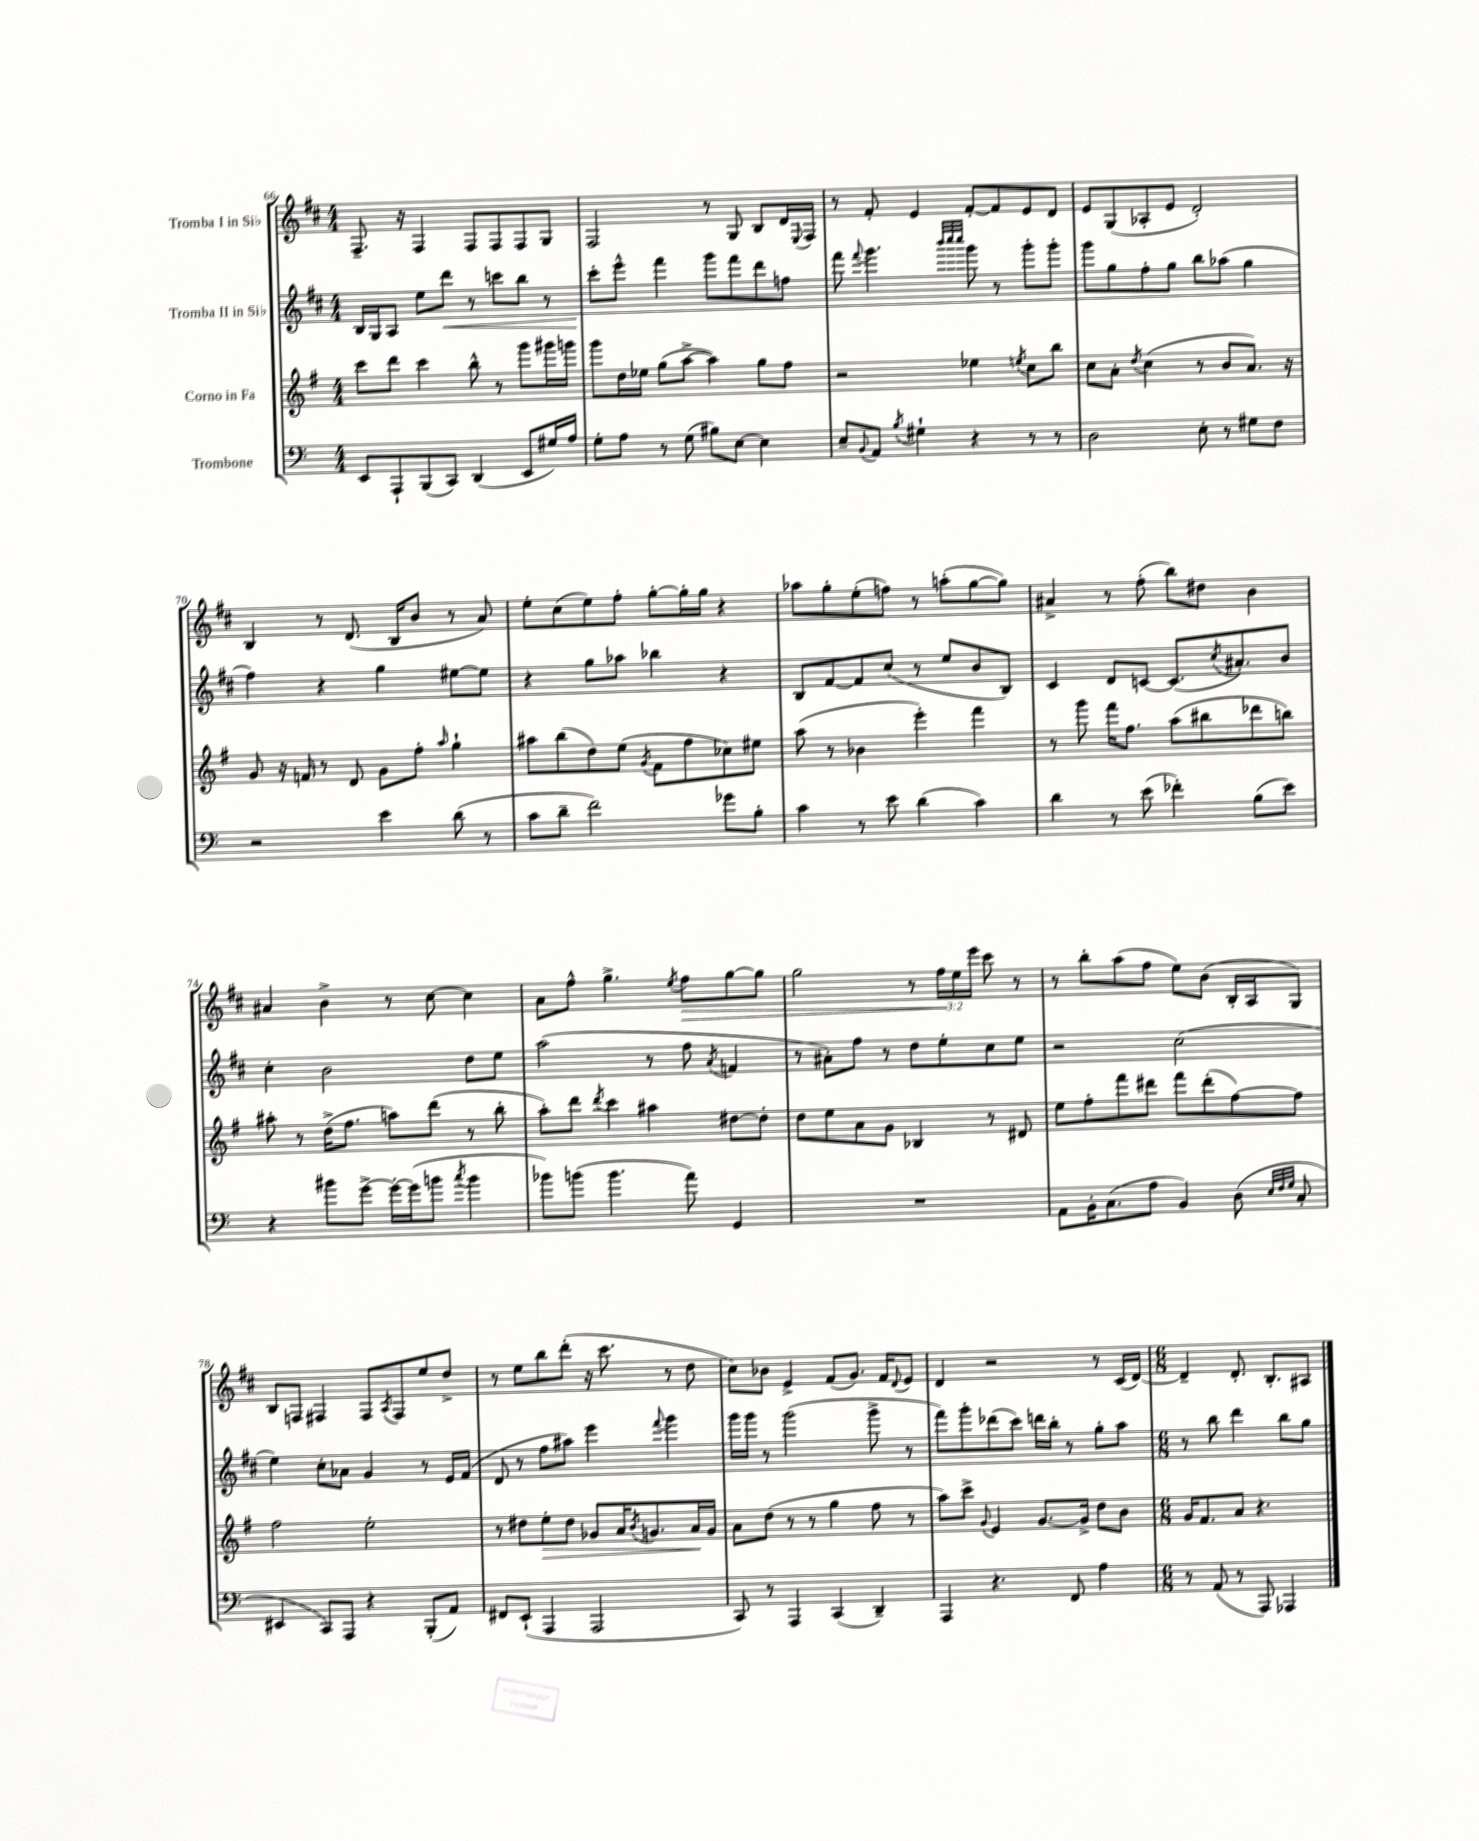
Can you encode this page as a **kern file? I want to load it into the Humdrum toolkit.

**kern	**kern	**kern	**kern
*staff4	*staff3	*staff2	*staff1
*clefF4	*clefG2	*clefG2	*clefG2
*k[]	*k[f#]	*k[f#c#]	*k[f#c#]
*M4/4	*M4/4	*M4/4	*M4/4
8EE/L	8ccc\L	16B/LL	8.F#~/
.	.	16G/J	.
8AAA`/	8ddd\J	8A/J	.
.	.	.	16r
(8BBB/	4ccc\	8ee\L	4F#/
8CC/J)	.	8ddd\J	.
(4DD/	8bb^^\	8r	8F#/L
.	8r	8ccc\L	8F#/
8EE/L	8ggg\L	8bb\J	8F#/
16G#/L)	16ggg#\L	8r	8G/J
16A/JJ	16ggg\JJ	.	.
=	=	=	=
8G'\L	8ggg\L	8ccc#'\L	2F#/
8A\J	16dd\L	8eee^^\J	.
.	16ee-\JJ	.	.
8r	(8gg\L	4fff#\	.
(8G\	[8aa^\J	.	.
8B#\L)	4aa\])	8ggg\L	8r
[8E\J	.	8fff#\	8G/
4E\]	8gg\L	8ddd\	8B/L
.	8ff#\J	8ff\J	16d/L
.	.	.	8qqE/
.	.	.	16F#/JJ
=	=	=	=
8E~/L	2r	8fff#\	8r
8qqBB/	.	8qqfff#/	.
8AA/J	.	4.ggg\	8f#'/
8qB/	.	.	.
4G#`\	.	.	4e/
.	.	32qqbbb/LLL	.
.	.	32qqcccc#/	.
.	.	32qqcccc#/JJJ	.
4r	4ee-\	8ggg\	[8f#'/L
.	.	8r	8f#/]
.	8qee/	.	.
8r	8cc\L	8ggg'\L	8e/
8r	8bb\J	8ggg'\J	8d/J
=	=	=	=
2D\	8cc\L	8ggg\L	8e/L
.	8a'\J	8gg\	(8G/
.	8qdd/	.	.
.	(4cc\	8ff#'\	8A-'/
.	.	8gg\J	8e/J
8E'\	8r	8bb\L	2d'/)
8r	8b/L	(8aa-\J	.
8G#\L	8.a/J)	4gg\	.
8F\J	.	.	.
.	16r	.	.
=	=	=	=
2r	8g/	4ff#\)	4B/
.	16r	.	.
.	16f/	.	.
.	8r	4r	8r
.	8d/	.	(8.d/
4e\	8g\L	4gg\	.
.	.	.	16B/LK
.	8ff#'\J	.	8b/J
.	16qqaa/	.	.
(8d\	4gg`\	[8ee#\L	8r
8r	.	8ee#\]J	8a/)
=	=	=	=
8c\L	8aa#\L	4r	8ee'\L
8d~\J	(8bb\	.	(8cc#\
2f\)	8dd\)	8gg\L	8ee\)
.	(8ee\J	8aa-\J	8ff#'\J
.	8qg/	.	.
.	8f#\L	4bb-\	[8gg'\L
.	8ff#\	.	16gg'\]L
.	.	.	16gg\JJ
8g-\L	8cc-\)	4r	4r
8B'\J	8ee#\J	.	.
=	=	=	=
4c\	(8aa\	8B/L	8aa-\L
.	8r	[8f#/	8gg'\
8r	4b-\	8f#/]	(8ee'\
8e\	.	(8cc#/J	8ff\J)
(4d\	4eee'\)	8r	8r
.	.	8ee/L	(8aa'\L
4c\)	4fff#\	8b/	[8gg\
.	.	8B/J)	8gg\]J)
=	=	=	=
4d\	8r	4c#/	4a#^/
.	8ggg\	.	.
8r	16fff#\LK	8d/L	8r
.	8.ff#\J	.	.
(8e\	.	[8c/J	(8ff#'\
4f-'\)	(8aa\L	(8.c/]L	8bb\L)
.	8bb#\	.	8dd#\J
.	.	8qcc#/	.
.	.	8.a#'/)	.
(8B\L	8ddd-\	.	4b\
8e\J)	8bb\J)	8b/J	.
=	=	=	=
4r	8aa#'\	4cc#'\	4a#/
.	8r	.	.
8b#\L	(16dd^\LK	2b\	4b^\
.	8.ff#\J	.	.
[8g^\J	.	.	.
16g'\_LL	8aa\L)	.	8r
(16g\]J	.	.	.
8b\J	(8ddd\J	.	[8cc#\
8qcc/	.	.	.
4b\	8r	8dd\L	4cc#\]
.	8bb'\	8ee\J	.
=	=	=	=
8b-\L)	8aa'\L)	(2aa\	8a\L
(8b\J	8ddd\J	.	8ff#^^\J
.	8qddd/	.	.
4.b\	4ccc\	.	4.gg^\
.	4aa#\	8r	.
.	.	.	8qee/
8a\)	.	8ff#\	8ff#\L
.	.	8qa/	.
4GG/	[8dd#\L	4f/	[8gg\
.	8dd#'\]J	.	8gg\]J
=	=	=	=
1r	8dd\L	8r	2gg\
.	8ee\	8a#'\L)	.
.	8a\	8ff#\J	.
.	8g\J	8r	.
.	4B-/	8dd\L	8r
.	.	8ee'\	24ff#\LL
.	.	.	24ee\
.	.	.	24eee\JJ
.	8r	8cc#\	8ccc#\
.	8d#/	8ee\J	8r
=	=	=	=
8AA\L	8ee\L	2r	8r
16BB'\K	8ff#'\	.	8bb'\L
(8.C\	.	.	.
.	8fff#\	.	(8aa\
8A\J	8ddd#\J	.	8ff#\J
4BB/)	8fff#\L	(2cc#\	8ee\L)
.	(8ddd#'\	.	(8b\J
(8D\	[8ff#\)	.	16B'/LL
.	.	.	16A/J
32qqE/LLL	.	.	.
32qqF/	.	.	.
32qqG/JJJ	.	.	.
8C'/	8ff#\]J	.	8G/J)
=	=	=	=
4EE#/	2ff#\	4ee\)	8B/L
.	.	.	8F/J
8CC/L)	.	8cc#'\L	4F#/
8AAA/J	.	8a-\J	.
4r	2ee'\	4g/	8F#/L
.	.	.	8qA/
.	.	.	8F#/
(8BBB'/L	.	8r	8ee/
8AA/J)	.	16e/LL	8dd^/J
.	.	(16f#/JJ	.
=	=	=	=
8FF#/L	8r	8d/	8r
(8EE`/J	8dd#\L	8r	8ee\L
4AAA/	8ee'\	8ff#\L	8bb\
.	8dd#\J	8aa#\J)	(8ddd'\J
2AAA/	8g-/L	4eee\	16r
.	.	.	8.ccc#\
.	16a/K	.	.
.	8qb/	.	.
.	8.g/	.	.
.	.	8qqfff#/	.
.	.	4ggg\	8r
.	16a/L	.	8dd\
.	16g/JJ	.	.
=	=	=	=
8CC/)	8a\L	16ggg\LL	8cc#\L)
.	.	16ggg\JJ	.
8r	(8dd\J	8r	8b-\J
4AAA/	8r	(2ggg\	4e^/
.	8r	.	.
(4CC/	4gg\	.	(8f#/L
.	.	.	8.g/J)
4DD~/)	8ff#\	8ggg^\	.
.	.	.	16f#/LK
.	.	.	8qqd/
.	8r	8r	8e/J
=	=	=	=
4AAA/	8aa\L)	8fff#\L)	4d/
.	8ccc^\J	8ggg'\	.
.	8qqg/	.	.
4.r	4e/	(8ddd-\	2r
.	.	8ccc#\J)	.
.	[8.g/L	16ddd\LL	.
.	.	16bb'\JJ	.
8FF/	.	8r	.
.	16g^/]Jk	.	.
4A\	8dd\L	8gg'\L	8r
.	8b\J	8aa\J	(16c#/LL
.	.	.	[16d/JJ)
=	=	=	=
*M6/8	*M6/8	*M6/8	*M6/8
8r	16g/LK	8r	4d~/]
.	8.f#/	.	.
(8AA/	.	8bb\	.
8r	8a/J	4ddd\	8.d'/
8AAA/)	4.r	.	.
.	.	.	8.B'/L
4AAA-/	.	8bb\L	.
.	.	8gg\J	8A#/J
==	==	==	==
*-	*-	*-	*-
